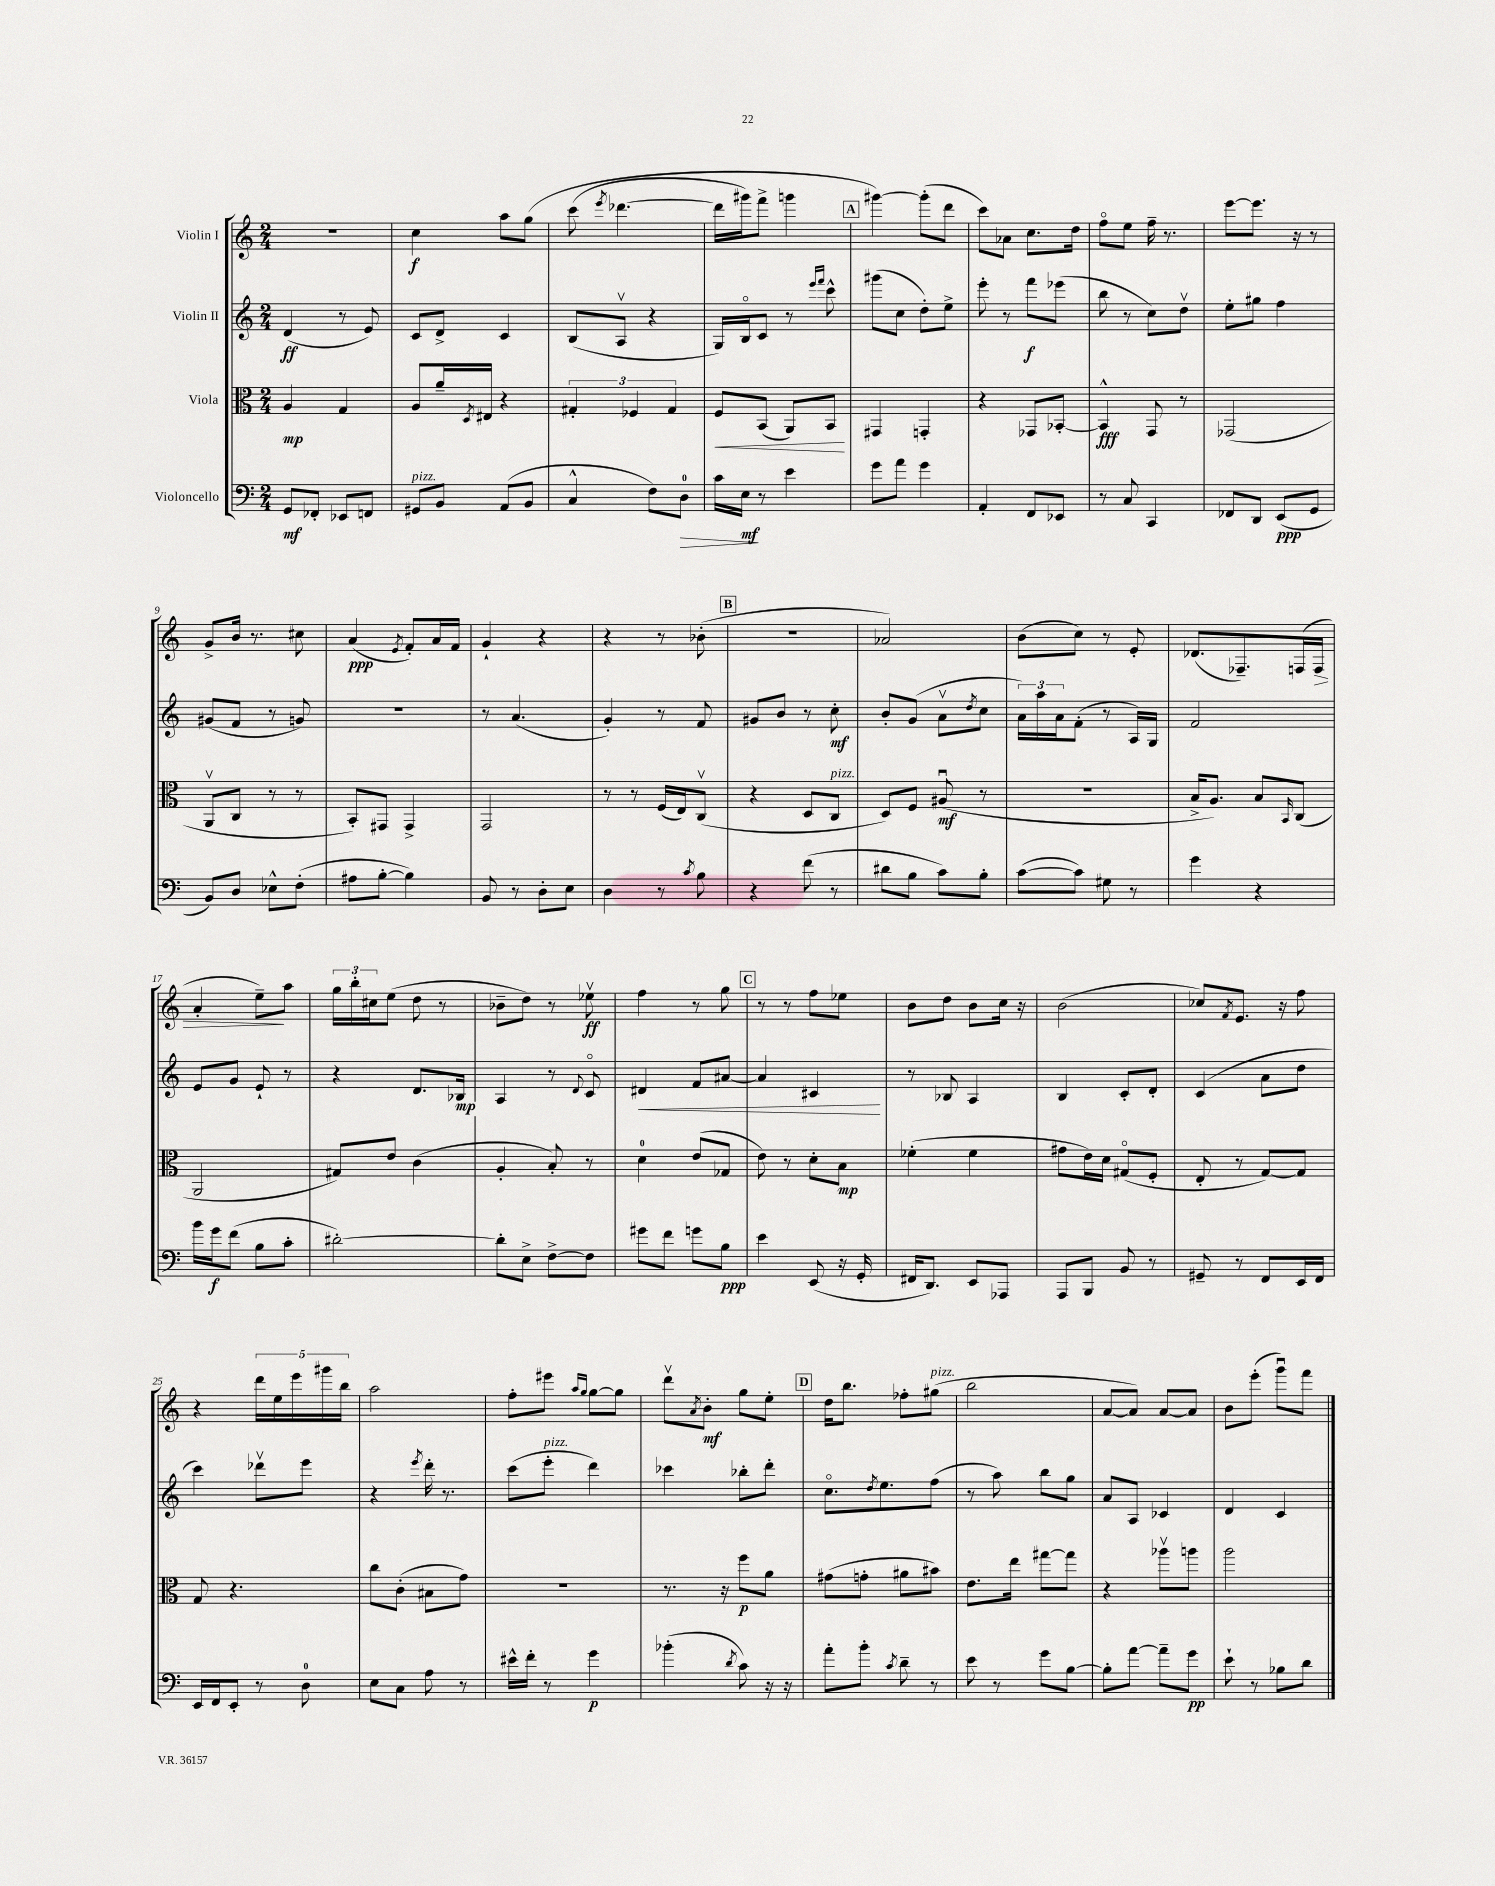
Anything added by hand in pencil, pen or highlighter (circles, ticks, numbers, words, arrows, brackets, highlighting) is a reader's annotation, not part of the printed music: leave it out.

**kern	**kern	**kern	**kern
*staff4	*staff3	*staff2	*staff1
*clefF4	*clefC3	*clefG2	*clefG2
*k[]	*k[]	*k[]	*k[]
*M2/4	*M2/4	*M2/4	*M2/4
8GG/L	4A/	(4d/	2r
8FF-'/J	.	.	.
8EE-/L	4G/	8r	.
8FF/J	.	8e/)	.
=	=	=	=
8GG#/L	8A/L	8c/L	4cc\
8BB/J	16a~/L	8d^/J	.
.	8qD/	.	.
.	16E#/JJ	.	.
(8AA/L	4r	4c/	8aa\L
8BB/J	.	.	&(8gg\J
=	=	=	=
4C^^/	6G#'/	(8B/L	(8ccc\
.	.	.	8qeee/
.	.	8Av/J	[4.ddd-\
.	6F-/	.	.
8F\L)	.	4r	.
.	6G#/	.	.
8D\J	.	.	.
=	=	=	=
16c\LL	8F/L	16G/LL)	16ddd-\]LL
16E\JJ	.	16Bo/J	16ggg#\J)
8r	(8BB/J	8c/J	8fff^\J
4e\	8AA/L)	8r	4ggg\
.	.	16qqeee/LL	.
.	.	16qqfff/JJ	.
.	8BB/J	8ccc^^\	.
=	=	=	=
8g\L	4GG#/	(8ggg#\L	[4ggg#\&)
8a\J	.	8cc\J	.
4g\	4GG'/	8dd'\L)	(8ggg#'\]L
.	.	8ee^\J	8ddd\J
=	=	=	=
4AA'/	4r	8eee'\	8ccc\L)
.	.	8r	8a-\J
8FF/L	8GG-/L	8fff\L	8.cc\L
8EE-/J	[8BB-'/J	(8eee-\J	.
.	.	.	16dd\Jk
=	=	=	=
8r	4BB-^^/]	8bb\	8ffo\L
8C/	.	8r	8ee\J
4CC/	8GG/	8cc\L)	16ff~\
.	.	.	8.r
.	8r	8ddv\J	.
=	=	=	=
8FF-/L	(2GG-/	8ee'\L	[8eee\L
8DD/J	.	8gg#\J	8.eee\]J
(8EE/L	.	4ff\	.
.	.	.	16r
8GG/J	.	.	8r
=	=	=	=
8BB/L)	8AAv/L	(8g#/L	8g^/L
8D/J	8C/J	8f/J	16b/Jk
.	.	.	8.r
8E-^^\L	8r	8r	.
(8F'\J	8r	8g/)	8cc#\
=	=	=	=
8A#\L	8BB'/L)	2r	(4a/
[8B'\J	8GG#/J	.	.
.	.	.	8qe/
4B\])	4GG#^/	.	8f'/L)
.	.	.	16a/L
.	.	.	16f/JJ
=	=	=	=
8BB/	2GG/	8r	4g`/
8r	.	(4.a/	.
8D'\L	.	.	4r
8E\J	.	.	.
=	=	=	=
4D\	8r	4g'/)	4r
.	8r	.	.
8r	(16F/LL	8r	8r
.	16E/J)	.	.
8qc/	.	.	.
8B\	(8Cv/J	8f/	(8b-'\
=	=	=	=
4r	4r	8g#/L	2r
.	.	8b/J	.
(8f\	8D/L	8r	.
8r	8C/J	8cc'\	.
=	=	=	=
8d#\L	8D/L)	8b'/L	2a-/)
8B\J	8F/J	(8g/J	.
8c\L)	(8A#u/	8av\L	.
.	.	8qdd/	.
8B'\J	8r	8cc\J	.
=	=	=	=
([8c\L	2r	24a\LL)	(8b\L
.	.	24aa\	.
.	.	24a\J	.
8c\]J)	.	(8f'\J	8cc\J)
8G#\	.	8r	8r
8r	.	16A/LL)	8e'/
.	.	16G/JJ	.
=	=	=	=
4g\	16B^/LK	2f/	(8.d-/L
.	8.A/J)	.	.
.	.	.	8.F-~/)
4r	8B/L	.	.
.	16qqBB/	.	.
.	(8C/J	.	(16F/L
.	.	.	16F/JJ
=	=	=	=
16b\LL	2AA/	8e/L	4a'/
16g\J	.	.	.
(8f\J	.	8g/J	.
8B\L	.	8e`/	8ee~\L)
8c'\J	.	8r	8aa\J
=	=	=	=
[2d#'\)	8G#/L)	4r	24gg\LL
.	.	.	24bb'\
.	.	.	24cc#\J
.	8e/J	.	(8ee\J
.	(4c\	8.d/L	8dd\
.	.	.	8r
.	.	16B-/Jk	.
=	=	=	=
8d#'\]L	4A'/	4A/	8b-~\L
8E^\J	.	.	8dd\J)
[8F^\L	8B'/)	8r	8r
.	.	8qqd/	.
8F\]J	8r	8co/	8ee-v\
=	=	=	=
8g#\L	4d\	4d#/	4ff\
8f\J	.	.	.
8g\L	(8e/L	8f/L	8r
8B\J	8G-/J	[8a#/J	8gg\
=	=	=	=
4e\	8e\)	4a#/]	8r
.	8r	.	8r
(8EE/	8d'\L	4c#/	8ff\L
16r	8B\J	.	8ee-\J
16GG'/	.	.	.
=	=	=	=
16FF#/LK	(4f-'\	8r	8b\L
8.DD/J)	.	.	.
.	.	8B-/	8dd\J
8EE/L	4f-\	4A/	8b\L
8AAA-/J	.	.	16cc\Jk
.	.	.	16r
=	=	=	=
8AAA/L	8g#\L	4B/	(2b\
8BBB/J	16e\L)	.	.
.	16d\JJ	.	.
8BB/	(8G#o/L	8c'/L	.
8r	8F'/J	8d'/J	.
=	=	=	=
8GG#~/	8E'/	(4c/	8cc-/L)
.	.	.	8qf/
8r	8r	.	8.e/J
8FF/L	[8G/L)	8a\L	.
.	.	.	16r
16EE/L	8G/]J	8dd\J	8ff\
16FF/JJ	.	.	.
=	=	=	=
16EE/LL	8G/	4ccc\)	4r
16FF/J	.	.	.
8EE'/J	4.r	.	.
8r	.	8ddd-v\L	20ddd\LL
.	.	.	20ee\
.	.	.	20eee\
8D\	.	8eee\J	.
.	.	.	20ggg#\
.	.	.	20bb\JJ
=	=	=	=
8E\L	8cc\L	4r	2aa\
8C\J	(8c'\J	.	.
.	.	8qeee/	.
8A\	8B#\L	16ddd'\	.
.	.	8.r	.
8r	8g\J)	.	.
=	=	=	=
16e#^^\LL	2r	(8ccc\L	8ff'\L
16f'\JJ	.	.	.
8r	.	8eee'\J	8eee#\J
.	.	.	16qqaa/LL
.	.	.	16qqgg/JJ
4g\	.	4ddd\)	[8gg\L
.	.	.	8gg\]J
=	=	=	=
(4b-'\	8.r	4ccc-\	8dddv\L
.	.	.	8qa/
.	.	.	8b'\J
.	16r	.	.
8qd/	.	.	.
8c\)	8ff\L	8bb-'\L	8gg\L
16r	8a\J	8ddd'\J	8ee'\J
16r	.	.	.
=	=	=	=
8a'\L	(8g#\L	8.cco\L	16dd\LK
.	.	.	8.bb\J
8b'\J	8g'\J	.	.
.	.	8qdd/	.
.	.	8.ee\	.
8qc/	.	.	.
8d~\	8a#\L	.	8ff-'\L
8r	8b#\J)	(8ff\J	(8gg#\J
=	=	=	=
8e\	8.e\L	8r	2bb\
8r	.	8aa\)	.
.	16ee\Jk	.	.
8g\L	[8gg#\L	8bb\L	.
[8B\J	8gg#\]J	8gg\J	.
=	=	=	=
8B'\]L	4r	8a/L	[8a/L
[8a\J	.	8A/J	8a/]J)
8a~\]L	8aa-v\L	4c-/	[8a/L
8g\J	8aa\J	.	8a/]J
=	=	=	=
8e`\	2aa\	4d/	8b\L
8r	.	.	(8eee'\J
8B-\L	.	4c/	8gggu\L)
8d\J	.	.	8fff\J
==	==	==	==
*-	*-	*-	*-
